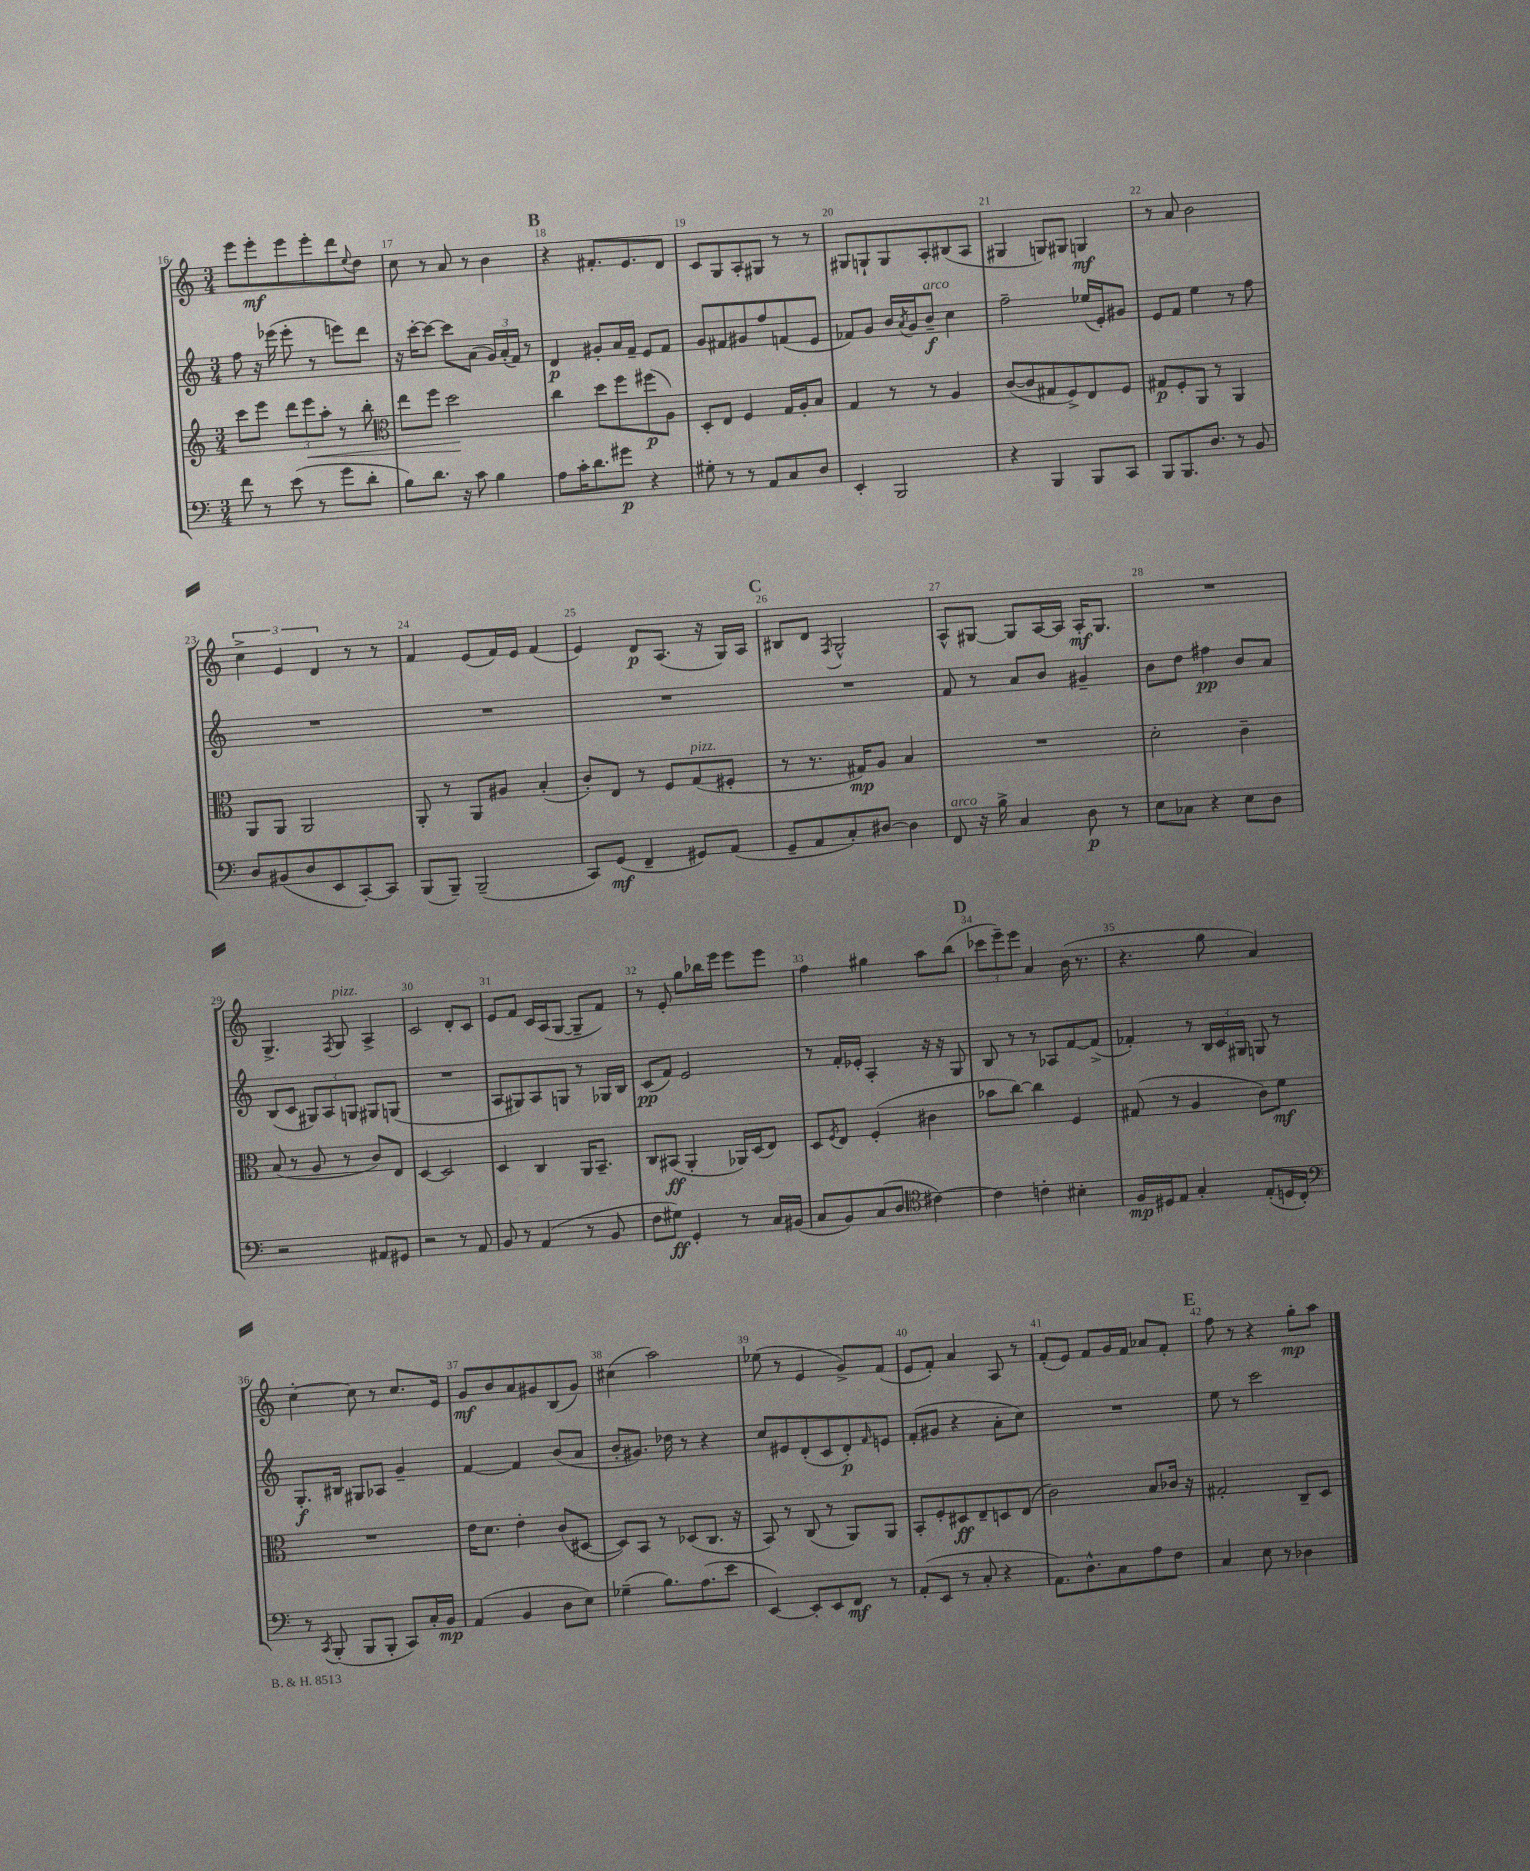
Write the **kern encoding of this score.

**kern	**dynam	**kern	**dynam	**kern	**dynam	**kern	**dynam
*part4	*part4	*part3	*part3	*part2	*part2	*part1	*part1
*staff4	*staff4	*staff3	*staff3	*staff2	*staff2	*staff1	*staff1
*clefF4	*	*clefG2	*	*clefG2	*	*clefG2	*
*k[]	*	*k[]	*	*k[]	*	*k[]	*
*M3/4	*	*M3/4	*	*M3/4	*	*M3/4	*
=16	=16	=16	=16	=16	=16	=16	=16
8f\	.	8ccc\L	.	8ff\	.	8eee\L	.
8r	.	8eee\J	.	16r	.	8eee'\	mf
.	.	.	.	(16eee-X\	.	.	.
(8e\	.	12ddd\L	.	8eee-'\	.	8eee\	.
!	!	!	!LO:HP:b	!	!	!	!
.	.	12eee\	<	.	.	.	.
8r	.	.	.	8r	.	8eee'\	.
.	.	12aa'\J	.	.	.	.	.
8g\L	.	8r	.	8eeen\L)	.	8ddd\	.
.	.	.	.	.	.	8qqee/	.
8d'\J	.	8bb'\	.	8ddd\J	.	8dd\J	.
=17	=17	=17	=17	=17	=17	=17	=17
*	*	*clefC3	*	*	*	*	*
8B\L)	.	8ee\L	.	16r	.	8cc\	.
.	.	.	.	[16ccc'\KL	.	.	.
8.d\J	.	8ff\J	.	8ccc\J_	.	8r	.
.	.	2dd\	.	8ccc\L]	.	8a/	.
16r	.	.	.	.	.	.	.
8c\	.	.	.	(8a\J	.	8r	.
4B\	.	.	.	24g/LL)	.	4b\	.
.	.	.	.	(24a'/	.	.	.
.	.	.	.	24f/JJ)	.	.	.
.	.	.	.	8r	.	.	.
.	.	.	[	.	.	.	.
!!LO:REH:place=s1:t=B
=18	=18	=18	=18	=18	=18	=18	=18
8A\L	.	4cc\	.	4d/	p	4r	.
16c'\K	.	.	.	.	.	.	.
8.d\	.	.	.	.	.	.	.
.	.	8dd\L	.	8g#X'/L	.	8.f#X'/L	.
8g#X\J	p	8ff\	.	16a/L	.	.	.
.	.	.	.	16f~/JJ	.	8.e/	.
4r	.	(8ff#X\	p	8e/L	.	.	.
.	.	8A\J)	.	8f/J	.	8d/J	.
=19	=19	=19	=19	=19	=19	=19	=19
8G#X'\	.	8D'/L	.	8g/L	.	8c/L	.
8r	.	8E/J	.	8f#X/	.	8G/	.
8r	.	4F/	.	8g#X/	.	8A'/	.
8AA/L	.	.	.	8ff/	.	8G#X/J	.
8C/	.	16G/LL	.	(8fn/	.	8r	.
.	.	16A'/J	.	.	.	.	.
8D/J	.	8B/J	.	8e/J	.	8r	.
=20	=20	=20	=20	=20	=20	=20	=20
4EE'/	.	4G/	.	8f-X/L)	.	8G#X/L	.
.	.	.	.	8g/J	.	8Gn`/	.
2BBB/	.	8r	.	16b/LL	.	8G/	.
.	.	.	.	8qa/	.	.	.
.	.	.	.	16g/J	.	.	.
!	!	!	!	!LO:TX:a:i:t=arco	!	!	!
.	.	8r	.	8b~/J	f	8A'/	.
.	.	4A/	.	4cc\	.	(8B#X/	.
.	.	.	.	.	.	8A/J	.
=21	=21	=21	=21	=21	=21	=21	=21
4r	.	([8c/L	.	2ff~\	.	4G#X/	.
.	.	8c/]	.	.	.	.	.
4BBB/	.	8G#X/	.	.	.	8Gn/L)	.
.	.	8F^/)	.	.	.	8G#X/J	.
8BBB/L	.	8E/	.	(16ee-X/LL	.	4Gn/	mf
.	.	.	.	16e'/J)	.	.	.
8CC/J	.	8F/J	.	8g#X/J	.	.	.
=22	=22	=22	=22	=22	=22	=22	=22
8BBB/L	.	8G#X/L	p	8e/L	.	8r	.
8.BBB/	.	8F'/	.	8f/J	.	8a/	.
.	.	8AA/J	.	4ee\	.	2b\	.
8.D/J	.	.	.	.	.	.	.
.	.	8r	.	.	.	.	.
8r	.	4AA/	.	8r	.	.	.
8BB/	.	.	.	8ff\	.	.	.
!!LO:LB:g=z
=23	=23	=23	=23	=23	=23	=23	=23
8D/L	.	8AA/L	.	2.r	.	6cc^\	.
(8BB#X/	.	8AA/J	.	.	.	.	.
.	.	.	.	.	.	6e/	.
8D/	.	2AA/	.	.	.	.	.
.	.	.	.	.	.	6d/	.
8EE/	.	.	.	.	.	.	.
[8CC'/)	.	.	.	.	.	8r	.
8CC/J]	.	.	.	.	.	8r	.
=24	=24	=24	=24	=24	=24	=24	=24
(8BBB/L	.	8AA'/	.	2.r	.	4f/	.
8BBB~/J)	.	8r	.	.	.	.	.
(2BBB~/	.	8AA/L	.	.	.	(8e/L	.
.	.	8A#X/J	.	.	.	16f/L)	.
.	.	.	.	.	.	16e/JJ	.
.	.	(4B'/	.	.	.	(4f/	.
=25	=25	=25	=25	=25	=25	=25	=25
8CC/L)	.	8c'/L)	.	2.r	.	4e/)	.
(8GG/J	mf	8E/J	.	.	.	.	.
4FF~/	.	8r	.	.	.	8d/L	p
.	.	8F/L	.	.	.	(8.A/J	.
!	!	!LO:TX:a:i:t=pizz.	!	!	!	!	!
8GG#X/L)	.	(8G/	.	.	.	.	.
.	.	.	.	.	.	16r	.
(8AA/J	.	8F#X'/J	.	.	.	16G/LL)	.
.	.	.	.	.	.	16A/JJ	.
!!LO:REH:place=s1:t=C
=26	=26	=26	=26	=26	=26	=26	=26
8GG~/L	.	8r	.	2.r	.	8B#X/L	.
8AA/	.	8.r	.	.	.	8d/J	.
.	.	.	.	.	.	8qF/	.
8C'/)	.	.	.	.	.	2G^^/	.
.	.	16G#X/KL)	mp	.	.	.	.
[8D#X/J	.	8A/J	.	.	.	.	.
4D#\]	.	4B/	.	.	.	.	.
=27	=27	=27	=27	=27	=27	=27	=27
!LO:TX:a:i:t=arco	!	!	!	!	!	!	!
8FF/	.	2.r	.	8f/	.	8A^^/L	.
16r	.	.	.	8r	.	[8G#X/J	.
16B^\	.	.	.	.	.	.	.
4C/	.	.	.	8a/L	.	8G#/L]	.
.	.	.	.	8b/J	.	[16A/L	.
.	.	.	.	.	.	16A/JJ]	.
8D\	p	.	.	4g#X~/	.	16A'/KL	mf
.	.	.	.	.	.	8.G#/J	.
8r	.	.	.	.	.	.	.
=28	=28	=28	=28	=28	=28	=28	=28
8E\L	.	2d'\	.	8b\L	.	2.r	.
8C-X\J	.	.	.	8dd\J	.	.	.
4r	.	.	.	4ff#X\	pp	.	.
8E\L	.	4c~\	.	8b/L	.	.	.
8D\J	.	.	.	8a/J	.	.	.
!!LO:LB:g=z
=29	=29	=29	=29	=29	=29	=29	=29
2r	.	(8B/	.	(8B/L	.	4.G^/	.
.	.	8r	.	8c/J	.	.	.
.	.	8A/	.	12G#X/L)	.	.	.
.	.	.	.	12A/	.	.	.
.	.	.	.	.	.	8qF/	.
!	!	!	!	!	!	!LO:TX:a:i:t=pizz.	!
.	.	8r	.	.	.	8G/	.
.	.	.	.	12Gn/J	.	.	.
8AA#X/L	.	8c/L)	.	8G#X/L	.	4A^/	.
8GG#X/J	.	8E/J	.	(8Gn/J	.	.	.
=30	=30	=30	=30	=30	=30	=30	=30
2r	.	[4D/	.	2.r	.	2c/	.
.	.	2D/]	.	.	.	.	.
8r	.	.	.	.	.	8d'/L	.
8AA/	.	.	.	.	.	8c/J	.
=31	=31	=31	=31	=31	=31	=31	=31
8BB/	.	4D/	.	8A/L	.	8e/L	.
8r	.	.	.	8G#X/)	.	8f/J	.
(4AA/	.	4C/	.	8A/	.	16c/LL	.
.	.	.	.	.	.	(16A/J	.
.	.	.	.	8Gn/J	.	[8G/J	.
8r	.	16AA/KL	.	8r	.	8G~/L]	.
.	.	8.BB~/J	.	.	.	.	.
8BB/	.	.	.	16G-X/LL	.	8f/J)	.
.	.	.	.	16B/JJ	.	.	.
=32	=32	=32	=32	=32	=32	=32	=32
8F\L	.	8C/L	.	(8c/L	pp	8r	.
8G#X\J)	ff	(8BB#X/J	ff	8f/J)	.	8e'/	.
4GG'/	.	4AA'/	.	2e/	.	8gg\L	.
.	.	.	.	.	.	16bb-X\L	.
.	.	.	.	.	.	16eee\JJ	.
8r	.	16AA-X/LL)	.	.	.	8eee\L	.
.	.	(16D/J	.	.	.	.	.
16C/LL	.	8E/J)	.	.	.	8eee\J	.
(16BB#X/JJ	.	.	.	.	.	.	.
=33	=33	=33	=33	=33	=33	=33	=33
8C/L	.	8D/L	.	8r	.	4ff\	.
.	.	8qF/	.	.	.	.	.
8BB/)	.	8E/J	.	16f'/LL	.	.	.
.	.	.	.	16e-X'/JJ	.	.	.
(8C/	.	(4F'/	.	4A'/	.	4gg#X\	.
8D/J	.	.	.	.	.	.	.
*clefC4	*	*	*	*	*	*	*
[4c#X\)	.	4c#X\	.	16r	.	8aa\L	.
.	.	.	.	16r	.	.	.
.	.	.	.	8G/	.	(8bb\J	.
!!LO:REH:place=s1:t=D
=34	=34	=34	=34	=34	=34	=34	=34
4c#\]	.	8b-X\L	.	8B/	.	12ccc-X\L	.
.	.	.	.	.	.	12eee~\)	.
.	.	[8cc\J)	.	8r	.	.	.
.	.	.	.	.	.	12eee\J	.
4cn'\	.	4cc\]	.	8r	.	4a/	.
.	.	.	.	8A-X/L	.	.	.
4B#X'\	.	4F/	.	[8f/	.	(16b\	.
.	.	.	.	.	.	8.r	.
.	.	.	.	(8f^/J]	.	.	.
=35	=35	=35	=35	=35	=35	=35	=35
16F/LL	mp	(8G#X/	.	4f-X'/)	.	4.r	.
16D#X/J	.	.	.	.	.	.	.
8E/J	.	8r	.	.	.	.	.
4G'/	.	4A/	.	8r	.	.	.
.	.	.	.	24B/LL	.	8gg\	.
.	.	.	.	24c/	.	.	.
.	.	.	.	24G#X/JJ	.	.	.
(8E'/L	.	8c\L)	.	8Gn/	.	4a/)	.
16Dn/L	.	8f\J	mf	8r	.	.	.
16C'/JJ)	.	.	.	.	.	.	.
!!LO:LB:g=z
=36	=36	=36	=36	=36	=36	=36	=36
*clefF4	*	*	*	*	*	*	*
8r	.	2.r	.	8.G'/L	f	[4cc'\	.
8qCC/	.	.	.	.	.	.	.
(8BBB'/	.	.	.	.	.	.	.
.	.	.	.	16B#X/Jk	.	.	.
8BBB/L	.	.	.	8G#X/L	.	8cc\]	.
8BBB'/J	.	.	.	8A-X/J	.	8r	.
8CC/L)	.	.	.	4g~/	.	8.cc/L	.
16C'/L	.	.	.	.	.	.	.
16BB/JJ	mp	.	.	.	.	16e/Jk	.
=37	=37	=37	=37	=37	=37	=37	=37
(4AA/	.	16e\KL	.	[4f/	.	8g/L	mf
.	.	8.d\J	.	.	.	.	.
.	.	.	.	.	.	8b/	.
4BB/	.	4e'\	.	4f/]	.	8a/	.
.	.	.	.	.	.	8g#X/	.
8D\L	.	(8c/L	.	(8b/L	.	(8B/	.
8E\J)	.	[8D#X/J	.	8a/J	.	8g#/J)	.
=38	=38	=38	=38	=38	=38	=38	=38
(4G-X~\	.	8D#/L])	.	8b'/L	.	(4cc#X\	.
.	.	8BB/J	.	8.g#X/J)	.	.	.
8.B\L)	.	8r	.	.	.	2aa\)	.
.	.	.	.	16dd-X\	.	.	.
.	.	(8D-X/L	.	8r	.	.	.
(8.A\	.	.	.	.	.	.	.
.	.	8.C/J	.	4r	.	.	.
8e\J	.	.	.	.	.	.	.
.	.	16r	.	.	.	.	.
=39	=39	=39	=39	=39	=39	=39	=39
[4EE/)	.	8BB/)	.	8cc/L	.	(8ee-X\	.
.	.	8r	.	8e#X/	.	8r	.
8EE'/L]	.	(8C/	.	(8d'/	.	4e/	.
8EE/	.	8r	.	8c/	.	.	.
8FF/J	mf	8AA/L)	.	8d'/)	p	8g^/L)	.
.	.	.	.	16qqf/	.	.	.
8r	.	8AA/J	.	8en/J	.	(8f/J	.
=40	=40	=40	=40	=40	=40	=40	=40
(8AA'/L	.	8BB'/L	.	(8f'/L	.	8e/L	.
8EE/J	.	8F'/	.	8g#X/J	.	8f'/J)	.
8r	.	8D#X/	ff	4r	.	4a/	.
8C'/	.	8E~/	.	.	.	.	.
4r	.	8Dn/	.	8a'\L	.	8A/	.
.	.	(8E/J	.	8cc\J)	.	8r	.
=41	=41	=41	=41	=41	=41	=41	=41
8.AA\L)	.	2c\)	.	2.r	.	(8f'/L	.
.	.	.	.	.	.	8e/J)	.
8.D^^\	.	.	.	.	.	.	.
.	.	.	.	.	.	8f/L	.
8C\	.	.	.	.	.	16g/L	.
.	.	.	.	.	.	16f/JJ	.
8A\	.	8B/L	.	.	.	8a-X/L	.
8F\J	.	16c-X/Jk	.	.	.	8f'/J	.
.	.	16r	.	.	.	.	.
!!LO:REH:place=s1:t=E
=42	=42	=42	=42	=42	=42	=42	=42
4C/	.	2G#X'/	.	8ee\	.	8ff\	.
.	.	.	.	8r	.	8r	.
8E\	.	.	.	2ccc\	.	4r	.
8r	.	.	.	.	.	.	.
4D-X\	.	8C~/L	.	.	.	8gg'\L	mp
.	.	8D/J	.	.	.	8aa\J	.
==	==	==	==	==	==	==	==
*-	*-	*-	*-	*-	*-	*-	*-
